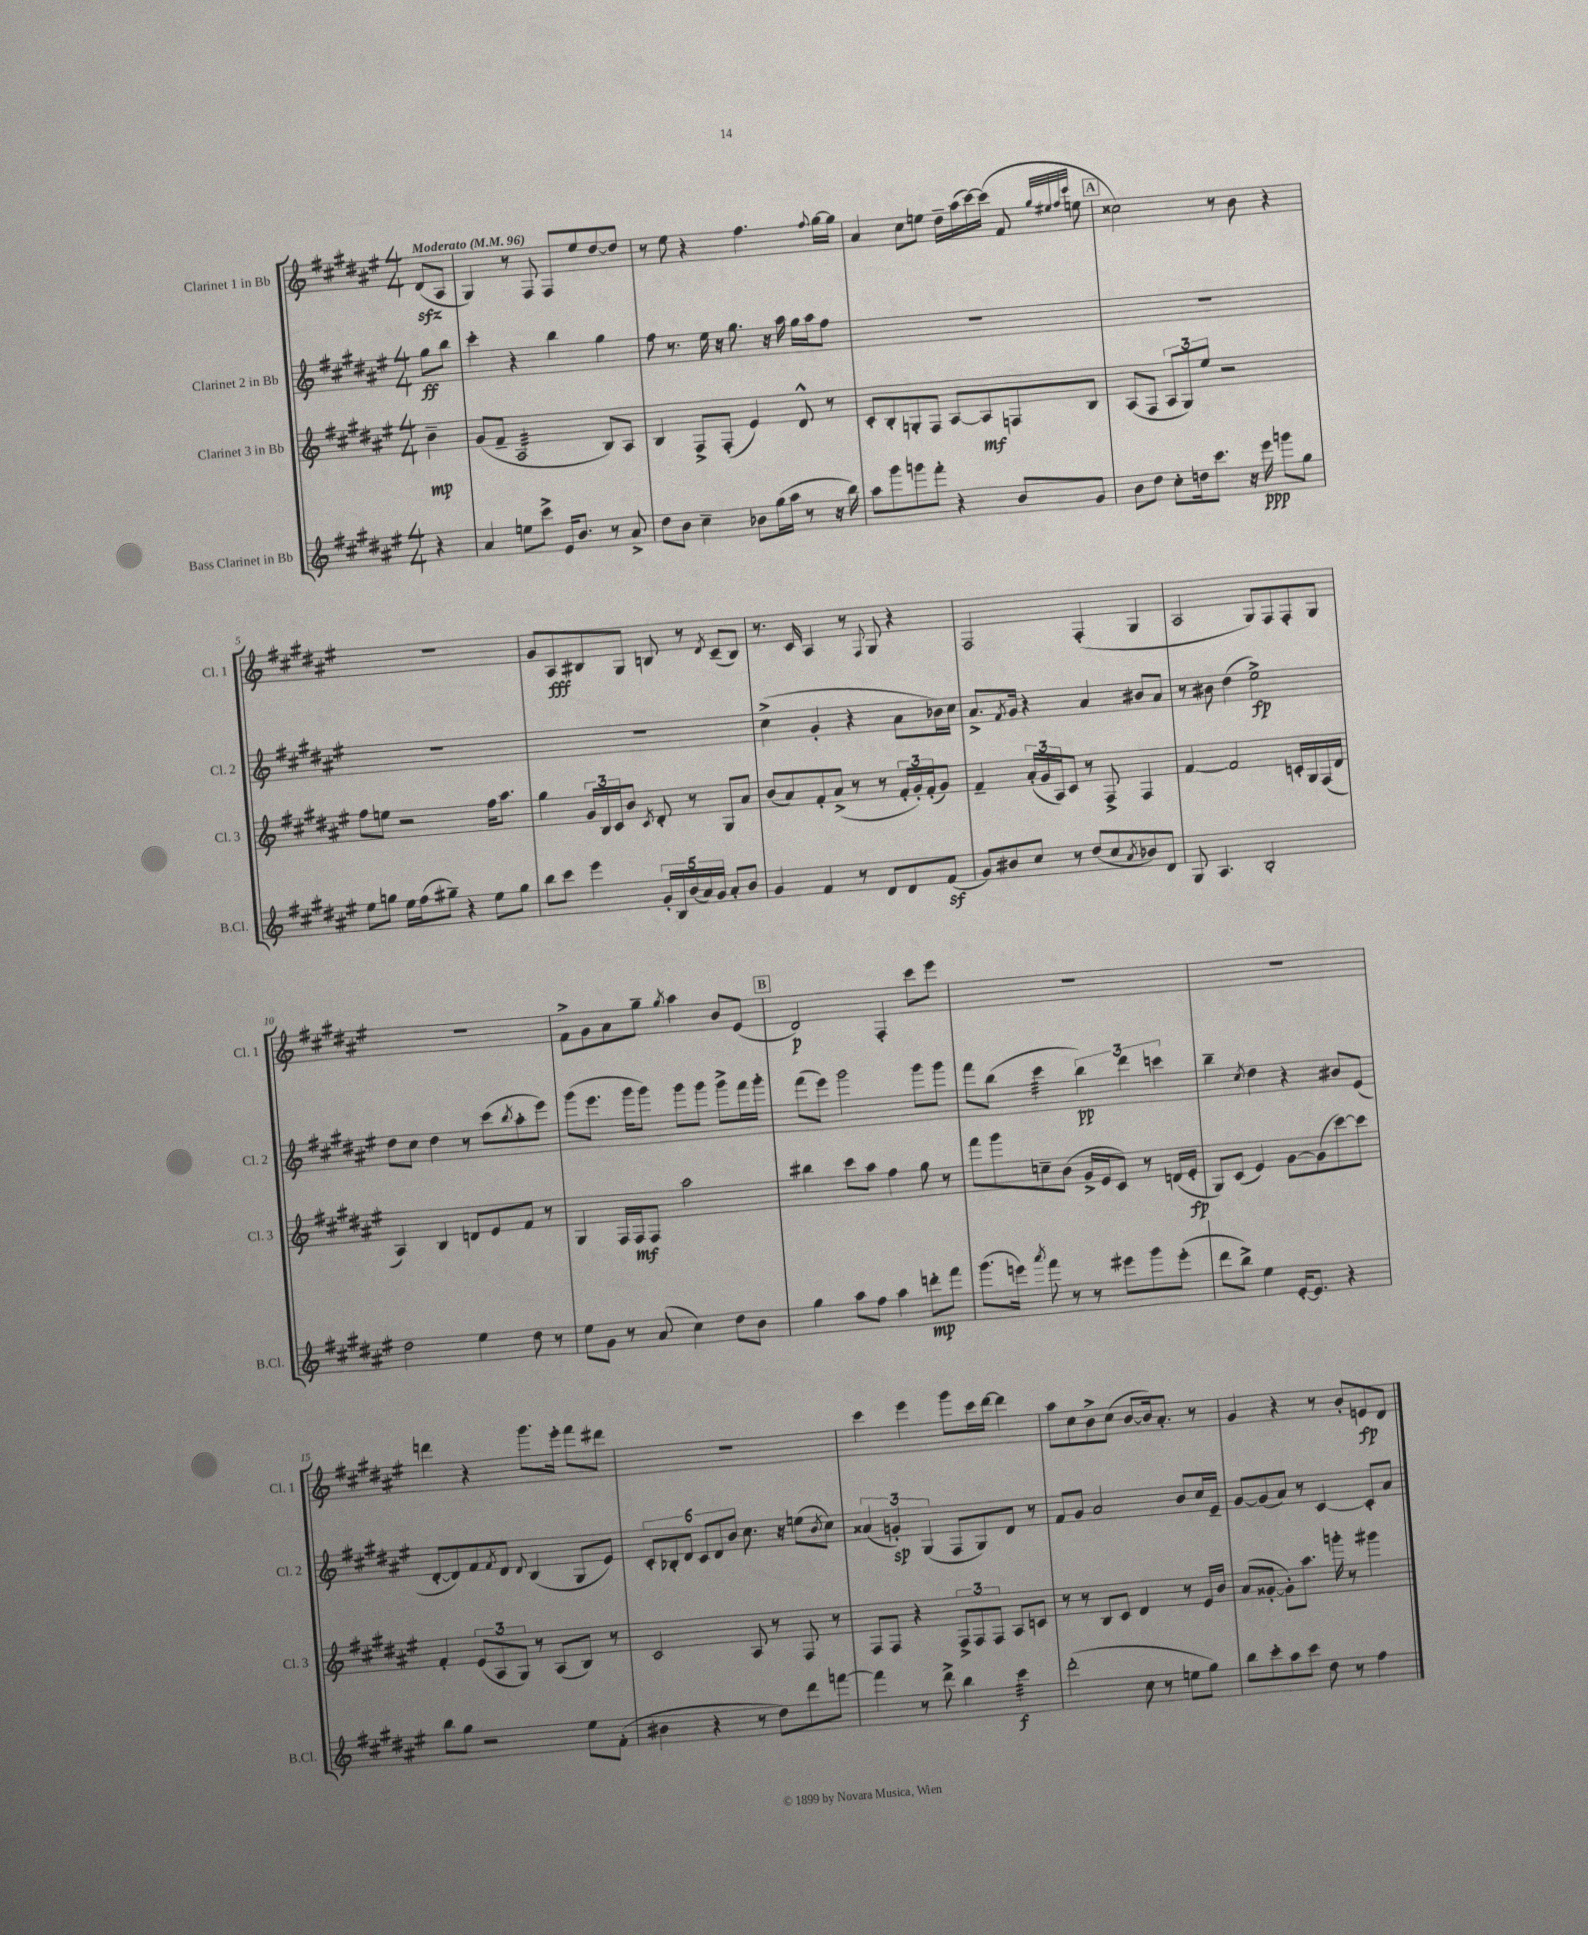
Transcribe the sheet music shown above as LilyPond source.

<<
\new StaffGroup <<
\new Staff = "s0" \with { instrumentName = "Clarinet 1 in Bb" shortInstrumentName = "Cl. 1" } {
    \clef treble \key fis \major \numericTimeSignature \time 4/4 \partial 4 \tempo "Moderato" 4 = 96
    dis'8\sfz( ais8 |
    gis4) r8 fis8 fis8 eis''8 dis''8~ dis''8 |
    r8 eis''8 r4 fis''4. \appoggiatura { fis''8 } gis''16~ gis''16 |
    ais'4 cis''8 e''8 dis''16-- ais''16( cis'''16~) cis'''16( fis'8 \grace { gis''32 eis''32 fis''32 cis'''32 } e''8 |
    \mark \markup { \box "A" } cisis''2) r8 b'8 r4 |
    R1 |
    gis'8 ais8\fff bis8 gis8 b8 r8 \acciaccatura { dis'8 } cis'8--( b8) |
    r8. cis'16 ais4 r8 \appoggiatura { fis8 } gis8 r4 |
    fis2 fis4-.( gis4 |
    ais2 gis8) fis8 fis8-. gis8 |
    R1 |
    fis'8-> gis'8 ais'8 gis''8-- \acciaccatura { gis''8 } ais''4 b'8 eis'8( |
    \mark \markup { \box "B" } dis'2\p) fis4-. cis'''8 eis'''8 |
    R1 |
    R1 |
    d'''4 r4 gis'''8. eis'''16-. fis'''8 dis'''8 |
    R1 |
    cis'''4 eis'''4 gis'''8 cis'''16 dis'''16~ dis'''4 |
    ais''8 cis''8 b'8-> cis''8( b'8~ b'16) ais'8.-. r8 |
    gis'4 r4 r8 b'8-. e'8\fp dis'8 \bar "|." |
}
\new Staff = "s1" \with { instrumentName = "Clarinet 2 in Bb" shortInstrumentName = "Cl. 2" } {
    \clef treble \key fis \major \numericTimeSignature \time 4/4 \partial 4
    gis''8\ff b''8 |
    cis'''4-. r4 b''4 gis''4 |
    fis''8 r8. eis''16 r16 gis''8. r16 ais''16 gis''16 ais''16 fis''8 |
    R1 |
    \mark \markup { \box "A" } R1 |
    R1 |
    R1 |
    cis''4->( gis'4-. r4 ais'8 bes'16) cis''16 |
    ais'8.-> \acciaccatura { fis'8 } gis'16 r4 ais'4 bis'8 ais'8 |
    r8 bis'8 dis''4( eis''2->\fp) |
    dis''8 cis''8 dis''4 r8 cis'''8( \acciaccatura { b''8 } ais''8-. eis'''8) |
    gis'''8( eis'''8. gis'''16 gis'''8) gis'''8 gis'''8 gis'''8-> fis'''16 gis'''16-. |
    \mark \markup { \box "B" } fis'''8( eis'''8) gis'''2 gis'''8 gis'''8 |
    fis'''8 b''8( cis'''4:32 \tuplet 3/2 { b''4\pp) dis'''4 c'''4 } |
    b''4-- \acciaccatura { cis''8 } dis''4 r4 bis'8 eis'8( |
    dis'8~-. dis'8) fis'8 \acciaccatura { fis'8 } dis'8 \appoggiatura { dis'8 } b4( gis8 eis'8) |
    \tuplet 6/4 { cis'8-. bes8-. dis'8 cis'8 dis'8 b'8 } cis''8. r16 e''8( \acciaccatura { b'8 } cis''8) |
    \tuplet 3/2 { aisis'4( g'4-.\sp) gis4( } fis8 gis8) dis'8 r8 |
    fis'8 gis'8 ais'2 b'8 cis''16 eis'16-- |
    gis'8~ gis'8( ais'8) r8 cis'4~ cis'8-. ais'8 \bar "|." |
}
\new Staff = "s2" \with { instrumentName = "Clarinet 3 in Bb" shortInstrumentName = "Cl. 3" } {
    \clef treble \key fis \major \numericTimeSignature \time 4/4 \partial 4
    b'4--\mp |
    gis'8( fis'8-- ais2:32 b8) ais8 |
    b4 fis8-> fis8-.( eis'4) dis'8-^ r8 |
    cis'8-. b8-. g8-. fis8 ais8~ ais8\mf f8 b8 |
    \mark \markup { \box "A" } ais8( fis8 \tuplet 3/2 { ais8 gis8) eis''8 } r2 |
    fis''8 e''8 r2 fis''16 ais''8. |
    gis''4 \tuplet 3/2 { gis'16 b16 cis'16 } b'8 \acciaccatura { cis'8 } dis'8-. r8 gis8 ais'8 |
    b'8( ais'8) fis'8-. ais'8->( r8 r8 \tuplet 3/2 { fis'16-. gis'16-.) fis'16-.( } gis'8) |
    fis'4-- \tuplet 3/2 { ais'16-.( gis'16 ais16) } cis'8 r8 fis8-> fis4 |
    fis'4~ fis'2 c'16-. gis16 fis16( dis'16 |
    ais4) b4 d'8 eis'8 fis'8 r8 |
    gis4 fis16 fis16\mf fis8 ais''2 |
    \mark \markup { \box "B" } bis''4 cis'''8 ais''8 fis''4 gis''8 r8 |
    fis'''8 gis'''8 c''8-- b'8( gis'16-> eis'16 cis'8) r8 d'16( eis'16-.\fp |
    gis8) cis'8( eis'4) gis'8~ gis'8( cis'''8~) cis'''8 |
    fis'4-. \tuplet 3/2 { eis'8( ais8 gis8) } r8 ais8( b8) r8 |
    cis'2 ais8 r8 fis8 r8 |
    fis8 fis8 r4 \tuplet 3/2 { fis8-> fis8 fis8 } ais8 c'8 |
    r8 r8 b8 cis'8 dis'4 r8 eis'16 b'16 |
    ais'8( gisis'8~-. gisis'8-.) ais''8. g'''16-. r8 gis'''4 \bar "|." |
}
\new Staff = "s3" \with { instrumentName = "Bass Clarinet in Bb" shortInstrumentName = "B.Cl." } {
    \clef treble \key fis \major \numericTimeSignature \time 4/4 \partial 4
    r4 |
    ais'4 e''8 cis'''8-> eis'16 b'8. r8 ais'8-> |
    dis''8 b'8 cis''4-- bes'8 gis''16( ais''16 r8 r16 b''16) |
    ais''8 gis'''8 g'''8 fis'''8-. r4 b'8 gis'8 |
    \mark \markup { \box "A" } b'8 dis''8 cis''8-. d''16 cis'''8. r16 eis'''16\ppp g'''8 gis''8 |
    eis''8 g''8 eis''16 fis''16( gis''8--) r4 eis''8 gis''8 |
    b''8 cis'''8 eis'''4 \tuplet 5/4 { gis'16-. b16 b'16( ais'16) gis'16 } ais'8-. b'8 |
    gis'4 fis'4 r8 dis'8 dis'8 fis'8\sf( |
    gis'8) bis'8 cis''8 r8 dis''8( cis''8 \acciaccatura { ais'8 } bes'8) dis'8 |
    gis8 ais4. b2-. |
    dis''2 eis''4 dis''8 r8 |
    eis''8 gis'8 r8 ais'8( cis''4) dis''8 b'8 |
    \mark \markup { \box "B" } gis''4 ais''8 fis''8 ais''4 d'''8-.\mp fis'''8 |
    gis'''8.( e'''16) \acciaccatura { ais'''8 } fis'''8 r8 r8 eis'''8 gis'''8 eis'''8-.( |
    dis'''8 b''8->) eis''4 eis'16~-. eis'8. r4 |
    b''8 gis''8 r2 eis''8 fis'8-.( |
    bis'4 r4 r8 dis''8) dis'''8 f'''8~ |
    f'''4 r8 dis'''8-> b''4 cis'''4:32\f |
    dis'''2-.( cis''8 r8 e''8 gis''8) |
    b''8 cis'''8-. ais''8 cis'''8 dis''8 r8 fis''4 \bar "|." |
}
>>
>>
